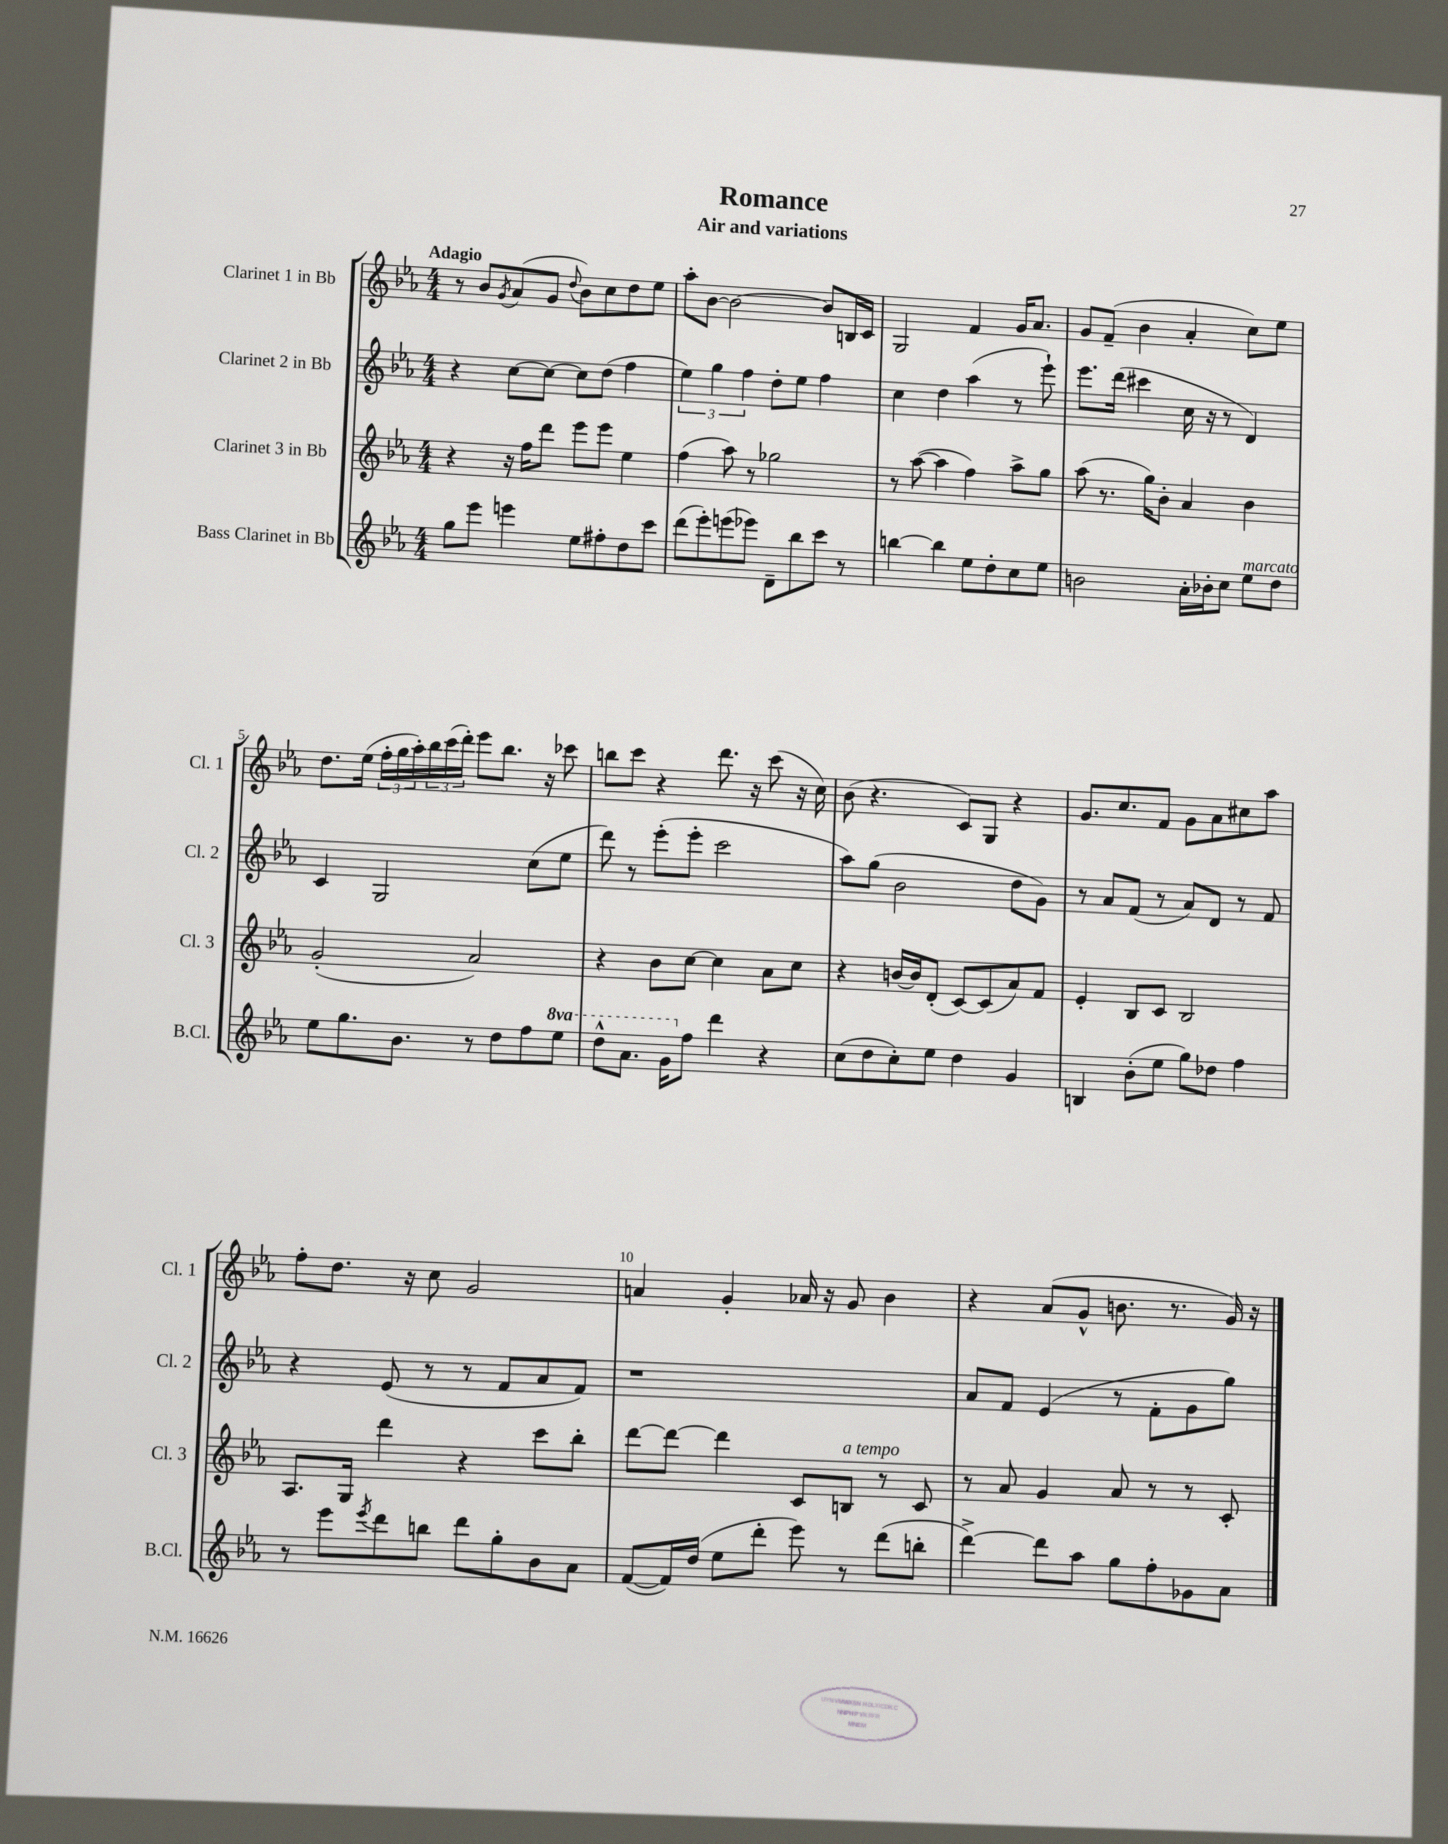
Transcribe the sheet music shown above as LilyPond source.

\header { title = "Romance" subtitle = "Air and variations" }
<<
\new StaffGroup <<
\new Staff = "s0" \with { instrumentName = "Clarinet 1 in Bb" shortInstrumentName = "Cl. 1" } {
    \clef treble \key ees \major \numericTimeSignature \time 4/4 \tempo "Adagio"
    r8 bes'8 \acciaccatura { g'8 } aes'8( g'8 \appoggiatura { d''8 } bes'8) c''8 d''8 ees''8 |
    aes''8-. bes'8~ bes'2~ bes'8 b16 c'16 |
    g2 f'4 g'16 aes'8. |
    g'8 f'8--( bes'4 aes'4-. c''8) ees''8 |
    d''8. ees''16( \tuplet 3/2 { f''16-. g''16 aes''16-.) } \tuplet 3/2 { bes''16 c'''16( d'''16-.) } ees'''8 bes''8. r16 ces'''8 |
    b''8 c'''8 r4 d'''8. r16 c'''8( r16 c''16) |
    bes'8( r4. c'8) g8 r4 |
    g'8. c''8. f'8 g'8 aes'8 cis''8 aes''8 |
    f''8-. d''8. r16 c''8 g'2 |
    a'4 g'4-. aes'16 r16 g'8 bes'4 |
    r4 aes'8( g'8-^ b'8. r8. g'16) r16 \bar "|." |
}
\new Staff = "s1" \with { instrumentName = "Clarinet 2 in Bb" shortInstrumentName = "Cl. 2" } {
    \clef treble \key ees \major \numericTimeSignature \time 4/4
    r4 c''8~ c''8~ c''8 d''8( f''4 |
    \tuplet 3/2 { ees''4) g''4 f''4 } d''8-. ees''8 f''4 |
    c''4 d''4 aes''4( r8 ees'''8-!) |
    ees'''8. d'''16( cis'''4 c''16 r16 r8 d'4) |
    c'4 g2 c''8( ees''8 |
    d'''8) r8 ees'''8-.( ees'''8-. c'''2 |
    aes''8) g''8( bes'2 d''8 g'8) |
    r8 aes'8 f'8( r8 aes'8) d'8 r8 f'8 |
    r4 ees'8( r8 r8 f'8 aes'8 f'8) |
    r1 |
    aes'8 f'8 ees'4( r8 f'8-. g'8 g''8) \bar "|." |
}
\new Staff = "s2" \with { instrumentName = "Clarinet 3 in Bb" shortInstrumentName = "Cl. 3" } {
    \clef treble \key ees \major \numericTimeSignature \time 4/4
    r4 r16 f''16 d'''8 ees'''8 ees'''8 ees''4 |
    f''4( aes''8) r8 ges''2 |
    r8 aes''8~( aes''4 f''4) aes''8-> g''8 |
    aes''8( r8. g''16) bes'8-. aes'4 bes'4 |
    g'2-.( aes'2) |
    r4 bes'8 c''8~ c''4 aes'8 c''8 |
    r4 b'16~ b'16 d'8-.( c'8~) c'8( aes'8) f'8 |
    ees'4-. bes8 c'8 bes2 |
    aes8. g16 d'''4 r4 c'''8 bes''8-. |
    d'''8~ d'''8~ d'''4 c'8 b8^\markup { \italic "a tempo" } r8 c'8 |
    r8 aes'8 g'4 aes'8 r8 r8 c'8-. \bar "|." |
}
\new Staff = "s3" \with { instrumentName = "Bass Clarinet in Bb" shortInstrumentName = "B.Cl." } {
    \clef treble \key ees \major \numericTimeSignature \time 4/4 \set Staff.ottavationMarkups = #ottavation-simple-ordinals
    g''8 ees'''8 e'''4 ees''8 fis''8-. d''8 c'''8 |
    d'''8( ees'''8-.) e'''8( ees'''8) d'8-- bes''8 c'''8 r8 |
    b''4~ b''4 ees''8 d''8-. c''8 ees''8 |
    b'2 aes'16-. bes'16-. c''8 ees''8^\markup { \italic "marcato" } d''8 |
    ees''8 g''8. bes'8. r8 d''8 f''8 \ottava #1 ees'''8 |
    d'''8-^ aes''8. g''16 \ottava #0 f''8 d'''4 r4 |
    c''8( d''8 c''8-.) ees''8 d''4 g'4 |
    b4 bes'8-.( ees''8 g''8) des''8 f''4 |
    r8 ees'''8 \acciaccatura { ees'''8 } d'''8 b''8 d'''8 g''8-. bes'8 aes'8 |
    f'8~( f'16) d''16( ees''8 d'''8-. ees'''8) r8 d'''8( b''8-. |
    d'''4~->) d'''8 aes''8 g''8 f''8-. ges'8 aes'8 \bar "|." |
}
>>
>>
\layout { \context { \Score \override BarNumber.break-visibility = ##(#f #t #t) barNumberVisibility = #(every-nth-bar-number-visible 5) } }
